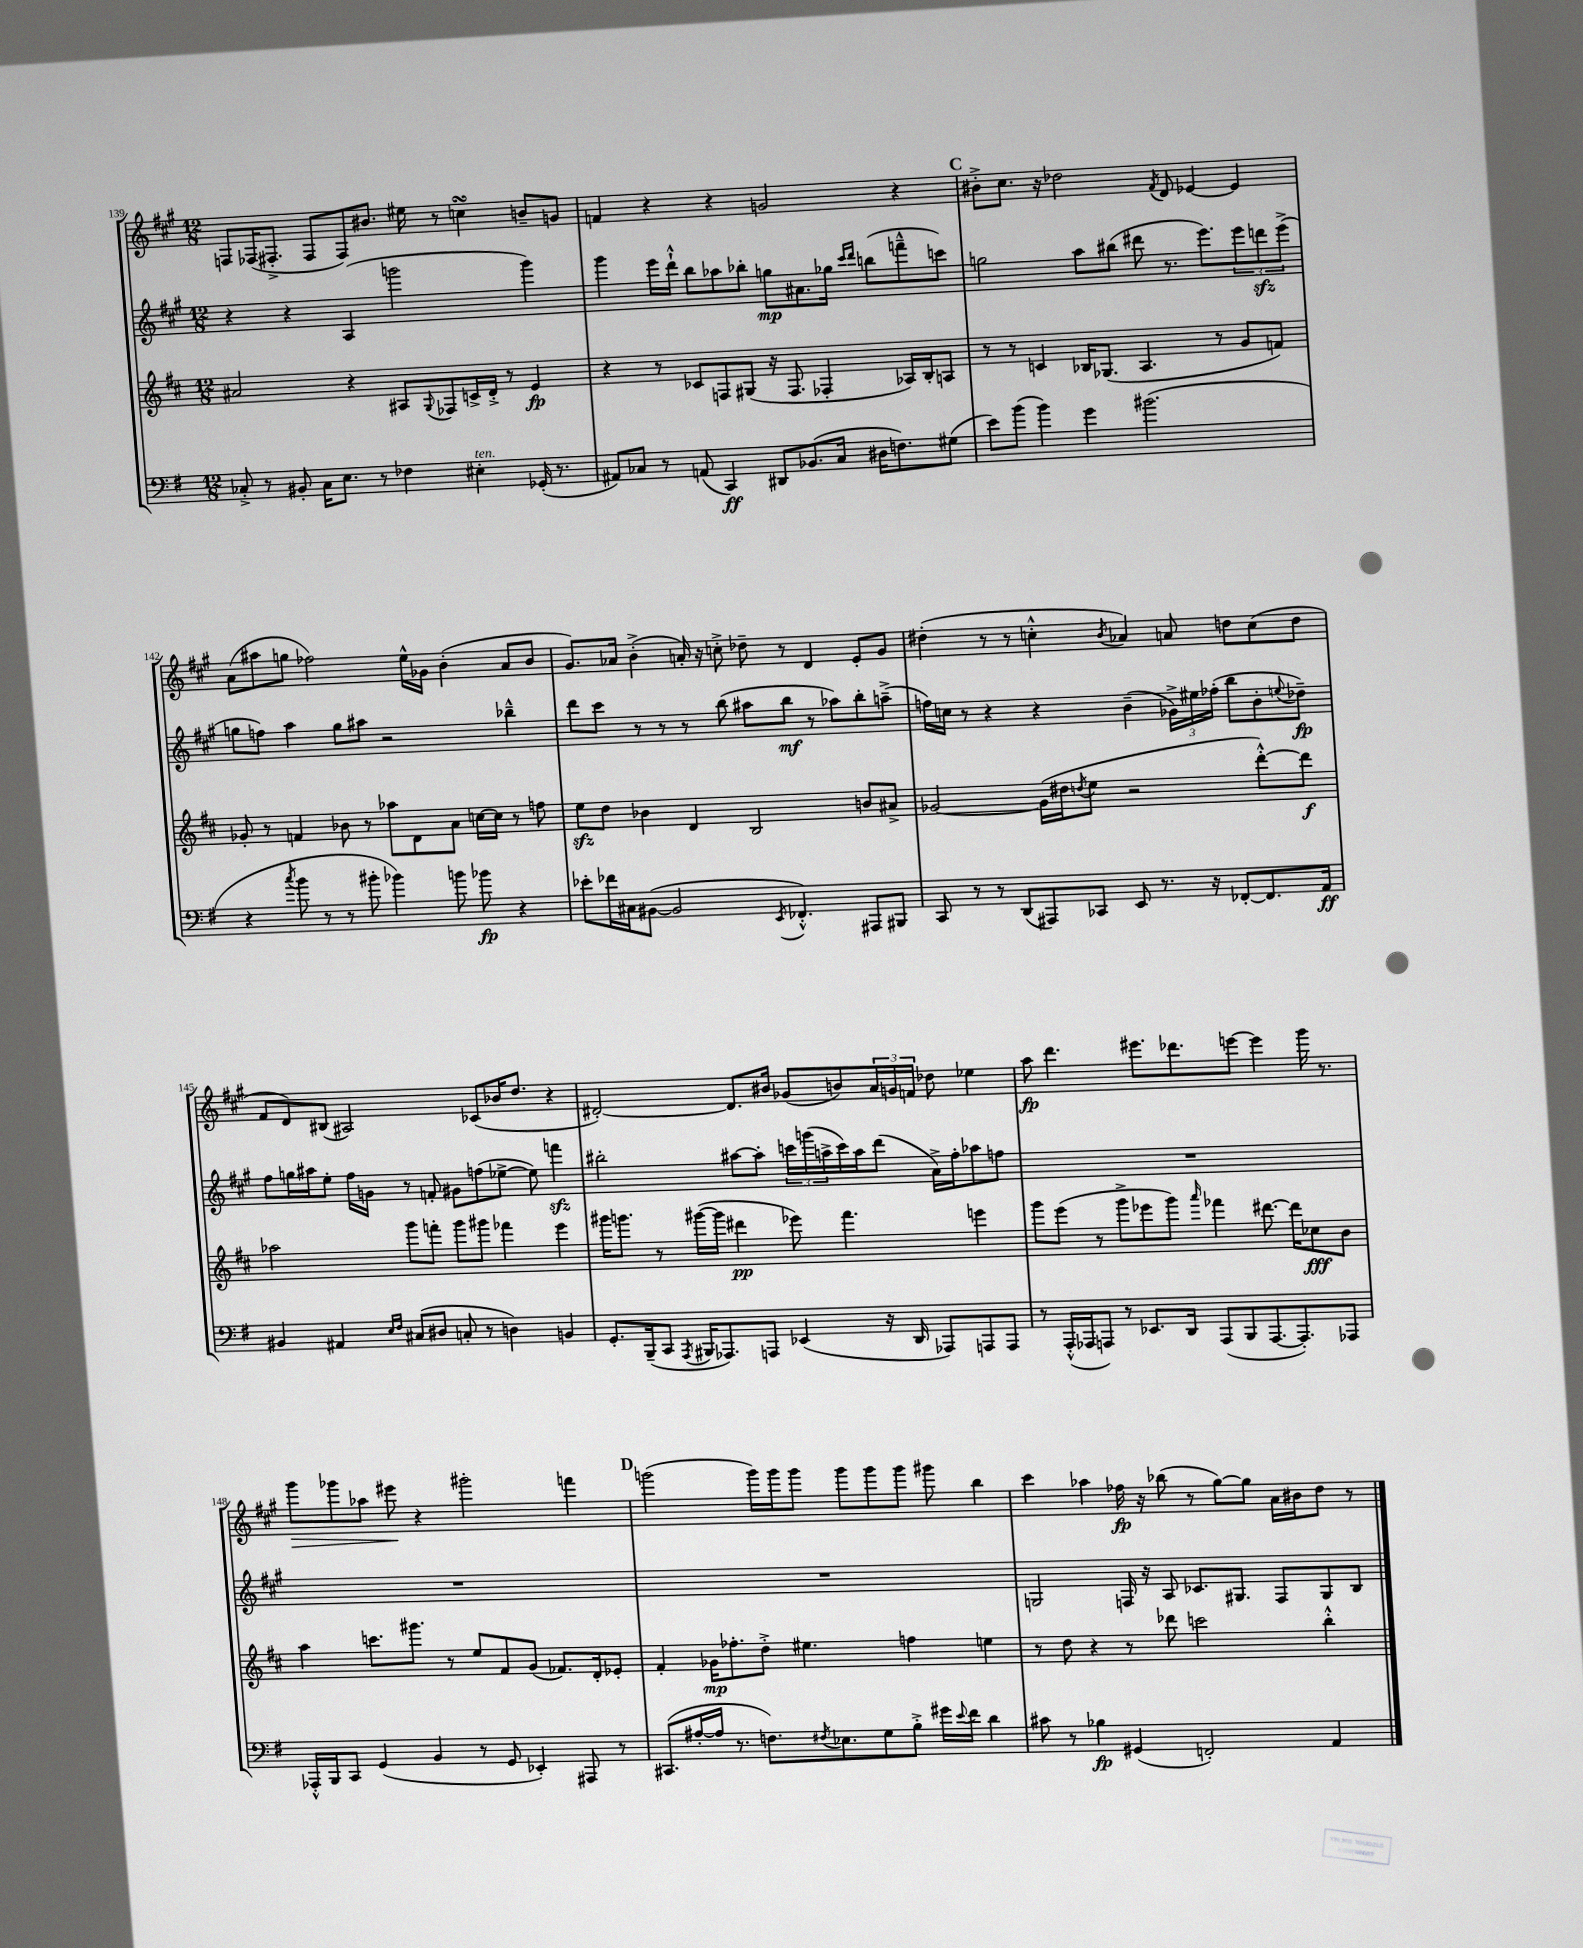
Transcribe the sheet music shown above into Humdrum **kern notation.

**kern	**dynam	**kern	**dynam	**kern	**dynam	**kern	**dynam
*part4	*part4	*part3	*part3	*part2	*part2	*part1	*part1
*staff4	*staff4	*staff3	*staff3	*staff2	*staff2	*staff1	*staff1
*clefF4	*	*clefG2	*	*clefG2	*	*clefG2	*
*k[f#]	*	*k[f#c#]	*	*k[f#c#g#]	*	*k[f#c#g#]	*
*M12/8	*	*M12/8	*	*M12/8	*	*M12/8	*
=139	=139	=139	=139	=139	=139	=139	=139
8C-X'^/	.	2a#X/	.	4r	.	8Fn/L	.
8r	.	.	.	.	.	(16F-X/K	.
.	.	.	.	.	.	8.F#X'^/J	.
8BB#X'/	.	.	.	4r	.	.	.
16C-\KL	.	.	.	.	.	8F#/L	.
8.E\J	.	.	.	.	.	.	.
.	.	4r	.	(4A/	.	8F#/)	.
8r	.	.	.	.	.	8.b#X/J	.
4F-X\	.	8A#X/L	.	2gggn\	.	.	.
.	.	.	.	.	.	16ee#X\	.
.	.	8qqG/	.	.	.	.	.
.	.	8F-X/	.	.	.	8r	.
!LO:TX:a:i:t=ten.	!	!	!	!	!	!	!
4E#X'\	.	16cn^/L	.	.	.	4ccnsSSs\	.
.	.	16d'^/JJ	.	.	.	.	.
.	.	8r	.	.	.	.	.
(16GG-X'/	.	4e/	fp	4ggg\)	.	8bn~/L	.
8.r	.	.	.	.	.	.	.
.	.	.	.	.	.	8gn/J	.
=140	=140	=140	=140	=140	=140	=140	=140
8AA#X/L)	.	4r	.	4ggg#\	.	4fn/	.
8C-X/J	.	.	.	.	.	.	.
8r	.	8r	.	16eee\LL	.	4r	.
.	.	.	.	16ddd`^^\JJ	.	.	.
(8AAn/	.	8c-X/L	.	8bb\L	.	.	.
4CC/)	ff	8Fn/	.	8aa-X\	.	4r	.
.	.	(8G#X/J	.	8bb-X'\J	.	.	.
8DD#X/L	.	16r	.	8ggn\L	mp	2gn/	.
.	.	8.F/	.	.	.	.	.
(8.BB-X/	.	.	.	8.a#X\	.	.	.
.	.	4F-X'/	.	.	.	.	.
16C-/Jk	.	.	.	16gg-X\Jk	.	.	.
.	.	.	.	16qqccc#/LL	.	.	.
.	.	.	.	16qqddd/JJ	.	.	.
16D#X\KL	.	.	.	(8bbn\L	.	.	.
8.Fn\)	.	.	.	.	.	.	.
.	.	16A-X/LL)	.	8fffn~^^\	.	4r	.
.	.	16B'/J	.	.	.	.	.
(8G#X\J	.	8An/J	.	8cccn\J)	.	.	.
!!LO:REH:place=s1:t=C
=141	=141	=141	=141	=141	=141	=141	=141
8e\L)	.	8r	.	2ggn\	.	8b#X'^\L	.
(8b\J	.	8r	.	.	.	8.cc#\J	.
4b\)	.	4cn/	.	.	.	.	.
.	.	.	.	.	.	16r	.
.	.	.	.	.	.	2dd-X\	.
4g\	.	16B-X/KL	.	8aa\L	.	.	.
.	.	(8.G-X/J	.	.	.	.	.
.	.	.	.	(8bb#X\J	.	.	.
(2.b#X\	.	4.A/	.	8ddd#X\	.	.	.
.	.	.	.	.	.	8qf#/	.
.	.	.	.	8.r	.	8d/	.
.	.	.	.	.	.	[4e-X/	.
.	.	.	.	8.eee\L)	.	.	.
.	.	8r	.	.	.	.	.
.	.	8g/L	.	12eee\	.	4e-/]	.
.	.	.	.	12dddnzz\	.	.	.
.	.	8fn/J)	.	.	.	.	.
.	.	.	.	(12eee^\J	.	.	.
!!LO:LB:g=z
=142	=142	=142	=142	=142	=142	=142	=142
4r	.	8g-X'/	.	8ggn\L	.	(8a\L	.
.	.	8r	.	8ffn\J)	.	8aa#X\	.
8qcc/	.	.	.	.	.	.	.
8b\	.	4fn/	.	4aa\	.	8ggn\J	.
8r	.	.	.	.	.	2ff-X\)	.
8r	.	8b-X\	.	8gg\L	.	.	.
8b#X'\	.	8r	.	8aa#X\J	.	.	.
4b-X\)	.	8aa-X\L	.	2r	.	.	.
.	.	8d\	.	.	.	16ee^^\LL	.
.	.	.	.	.	.	16g-X\JJ	.
8bn\	.	8a\J	.	.	.	(4b'\	.
8b-X\	fp	[16ccn\LL	.	.	.	.	.
.	.	16cc\JJ]	.	.	.	.	.
4r	.	8r	.	4bb-X~^^\	.	8a/L	.
.	.	8ffn\	.	.	.	8b/J	.
=143	=143	=143	=143	=143	=143	=143	=143
8e-X'\L	.	8eezz\L	.	8ddd\L	.	8.g#/L)	.
16f-X\L	.	8dd\J	.	8ccc#\J	.	.	.
16C#X\J	.	.	.	.	.	16a-X/Jk	.
([8BB#X\J	.	4b-X\	.	8r	.	(4b'^\	.
2BB#/]	.	.	.	8r	.	.	.
.	.	4d/	.	8r	.	16an'/)	.
.	.	.	.	.	.	16r	.
.	.	.	.	(8bb\	.	8ccn'^\	.
.	.	2B/	.	8aa#X\L	.	8dd-X~\	.
8qEE/	.	.	.	.	.	.	.
4.FF-X'^^/)	.	.	.	8bb\J	mf	8r	.
.	.	.	.	8r	.	4d/	.
.	.	.	.	8aa-X\L)	.	.	.
8AAA#X/L	.	8bn/L	.	8bb'\	.	8e'/L	.
8BBB#X/J	.	8a#X^/J	.	(8aan~^\J	.	8g#/J	.
=144	=144	=144	=144	=144	=144	=144	=144
8CC/	.	[2g-X/	.	16ffn\LL)	.	(4dd#X'\	.
.	.	.	.	16ccn\JJ	.	.	.
8r	.	.	.	8r	.	.	.
8r	.	.	.	4r	.	8r	.
(8DD/L	.	.	.	.	.	8r	.
8AAA#X/)	.	(16g-\LL]	.	4r	.	4ccn'^^\	.
.	.	16dd#X\J	.	.	.	.	.
.	.	8qddn/	.	.	.	.	.
8CC-X/J	.	8ee\J	.	.	.	.	.
.	.	.	.	.	.	8qb/	.
8EE/	.	2r	.	(4b~\	.	4a-X/)	.
8.r	.	.	.	.	.	.	.
.	.	.	.	24g-X^\LL)	.	8an/	.
.	.	.	.	24ee#X\	.	.	.
16r	.	.	.	.	.	.	.
.	.	.	.	(24ff-X'\JJ	.	.	.
[8FF-X'/L	.	.	.	8bb\L	.	8ddn\L	.
8.FF-/]	.	[8ddd'^^\L)	.	8b'\	.	(8cc\	.
.	.	.	.	8qqeen/	.	.	.
.	.	8ddd\J]	f	8dd-X~\J)	fp	8dd\J	.
16AA/Jk	ff	.	.	.	.	.	.
!!LO:LB:g=z
=145	=145	=145	=145	=145	=145	=145	=145
4BB#X/	.	2aa-X\	.	8ff#\L	.	8f#/L	.
.	.	.	.	16ggn\L	.	8d/)	.
.	.	.	.	16aa#X\J	.	.	.
4AA#X/	.	.	.	8ee'\J	.	(8B#X/J	.
.	.	.	.	16ff#\LL	.	2A#X/)	.
.	.	.	.	16gn\JJ	.	.	.
16qqE/LL	.	.	.	.	.	.	.
16qqF#/JJ	.	.	.	.	.	.	.
(8C#X/L	.	8ggg\L	.	8r	.	.	.
8D#X/J	.	8fffn'\J	.	8fn'/	.	.	.
8Cn'/	.	8ggg\L	.	8g#X\L	.	.	.
8r	.	8ggg#X\J	.	(8ffn\	.	(8c-X/L	.
4Dn\)	.	4fff-X\	.	[8ee-X^\J	.	16b-X/K	.
.	.	.	.	.	.	8.dd/J	.
.	.	.	.	8ee-\])	.	.	.
4BBn/	.	4eee\	.	4fffnzz\	.	4r	.
=146	=146	=146	=146	=146	=146	=146	=146
8.GG'/L	.	16ggg#X\KL	.	2bb#X'\	.	[2d#X'/)	.
.	.	8.gggn\J	.	.	.	.	.
(16BBB~/k	.	.	.	.	.	.	.
8CC/J	.	8r	.	.	.	.	.
8qAAA/	.	.	.	.	.	.	.
16BBB#X/KL	.	([16ggg#X\LL	.	.	.	.	.
8.AAA-X/)	.	16ggg#\JJ]	.	.	.	.	.
.	.	4ddd#X\	pp	[8aa#X\L	.	8.d#/L]	.
8AAAn/J	.	.	.	8aa#'\J]	.	.	.
.	.	.	.	.	.	16b#X/Jk	.
(4EE-X/	.	8eee-X\)	.	24cccn\LL	.	(8g-X/L	.
.	.	.	.	(24gggn\	.	.	.
.	.	.	.	24aan^\	.	.	.
.	.	4.fff#\	.	16ccc\)	.	8bn/)	.
.	.	.	.	16aa\J	.	.	.
16r	.	.	.	(8ddd\J	.	24a/L	.
.	.	.	.	.	.	24gn/	.
16DD/	.	.	.	.	.	.	.
.	.	.	.	.	.	24fn/JJ	.
8AAA-X/L)	.	.	.	16a^\LL)	.	8dd-X\	.
.	.	.	.	16ff#'\J	.	.	.
8AAAn/	.	4eeen\	.	8aa-X\	.	4ee-X\	.
8AAA/J	.	.	.	8ffn\J	.	.	.
=147	=147	=147	=147	=147	=147	=147	=147
8r	.	8ggg\L	.	1.r	.	8aa\	fp
(16AAA'^^/LL	.	(8eee\J	.	.	.	4.ddd\	.
16AAA-X/J	.	.	.	.	.	.	.
8AAAn/J)	.	8r	.	.	.	.	.
8r	.	8ggg^\L	.	.	.	.	.
8.EE-X/L	.	8eee-X\	.	.	.	8.eee#X\L	.
.	.	8ggg\J)	.	.	.	.	.
16DD/Jk	.	.	.	.	.	8.ddd-X\	.
.	.	16qqaaa/	.	.	.	.	.
(8AAA/L	.	4fff-X\	.	.	.	.	.
8BBB/	.	.	.	.	.	[8eeen\J	.
[8.AAA/	.	[8.ddd#X\	.	.	.	4eee\]	.
8.AAA'/])	.	16ddd#\KL]	.	.	.	.	.
.	.	8cc-X\	fff	.	.	16ggg#\	.
.	.	.	.	.	.	8.r	.
8AAA-X/J	.	8b\J	.	.	.	.	.
!!LO:LB:g=z
=148	=148	=148	=148	=148	=148	=148	=148
!	!	!	!	!	!	!	!LO:HP:b
16AAA-X'^^/LL	.	4aa\	.	1.r	.	8ggg#\L	>
16BBB/J	.	.	.	.	.	.	.
8CC/J	.	.	.	.	.	8ggg-X\	.
(4GG/	.	8.cccn\L	.	.	.	8aa-X\J	.
.	.	.	.	.	.	8eee#X\	.
.	.	8.ggg#X\J	.	.	.	.	.
4BB/	.	.	.	.	.	4r	]
.	.	8r	.	.	.	.	.
8r	.	8ee/L	.	.	.	2ggg#X'\	.
8GG/	.	8f#/	.	.	.	.	.
4EE-X'/)	.	(8g/J	.	.	.	.	.
.	.	8.f-X/L)	.	.	.	.	.
8AAA#X/	.	.	.	.	.	4fffn\	.
.	.	16d'/k	.	.	.	.	.
8r	.	8e-X'/J	.	.	.	.	.
!!LO:REH:place=s1:t=D
=149	=149	=149	=149	=149	=149	=149	=149
(8.CC#X/L	.	4f#'/	.	1.r	.	(2gggn\	.
[16A#X'/L	.	.	.	.	.	.	.
16A#/JJ]	.	16g-X\KL	mp	.	.	.	.
8.r	.	8.ff-X'\	.	.	.	.	.
8.Fn\L)	.	8dd'^\J	.	.	.	16ggg\LL)	.
.	.	.	.	.	.	16ggg\J	.
.	.	4.ee#X\	.	.	.	8ggg\J	.
8qF#X/	.	.	.	.	.	.	.
8.E-X\	.	.	.	.	.	.	.
.	.	.	.	.	.	8ggg\L	.
8G\	.	.	.	.	.	8ggg\	.
8B'^\J	.	4ffn\	.	.	.	8ggg\J	.
16g#X\LL	.	.	.	.	.	8ggg#X\	.
8qqe/	.	.	.	.	.	.	.
16f#\JJ	.	.	.	.	.	.	.
4d\	.	4een\	.	.	.	4bb\	.
=150	=150	=150	=150	=150	=150	=150	=150
8c#X\	.	8r	.	2Gn/	.	4ccc#\	.
8r	.	8dd\	.	.	.	.	.
4B-X\	fp	4r	.	.	.	4aa-X\	.
(4GG#X/	.	8r	.	16Fn/	.	16ff-X\	fp
.	.	.	.	16r	.	16r	.
.	.	8ddd-X\	.	8A/	.	(8bb-X\	.
2FFn'/)	.	2cccn\	.	8.c-X/L	.	8r	.
.	.	.	.	.	.	[8gg#\L)	.
.	.	.	.	8.G#X/J	.	.	.
.	.	.	.	.	.	8gg#\J]	.
.	.	.	.	8F/L	.	16a\LL	.
.	.	.	.	.	.	16b#X\J	.
4AA/	.	4bb'^^\	.	8G#/	.	8dd\J	.
.	.	.	.	8B/J	.	8r	.
==	==	==	==	==	==	==	==
*-	*-	*-	*-	*-	*-	*-	*-
